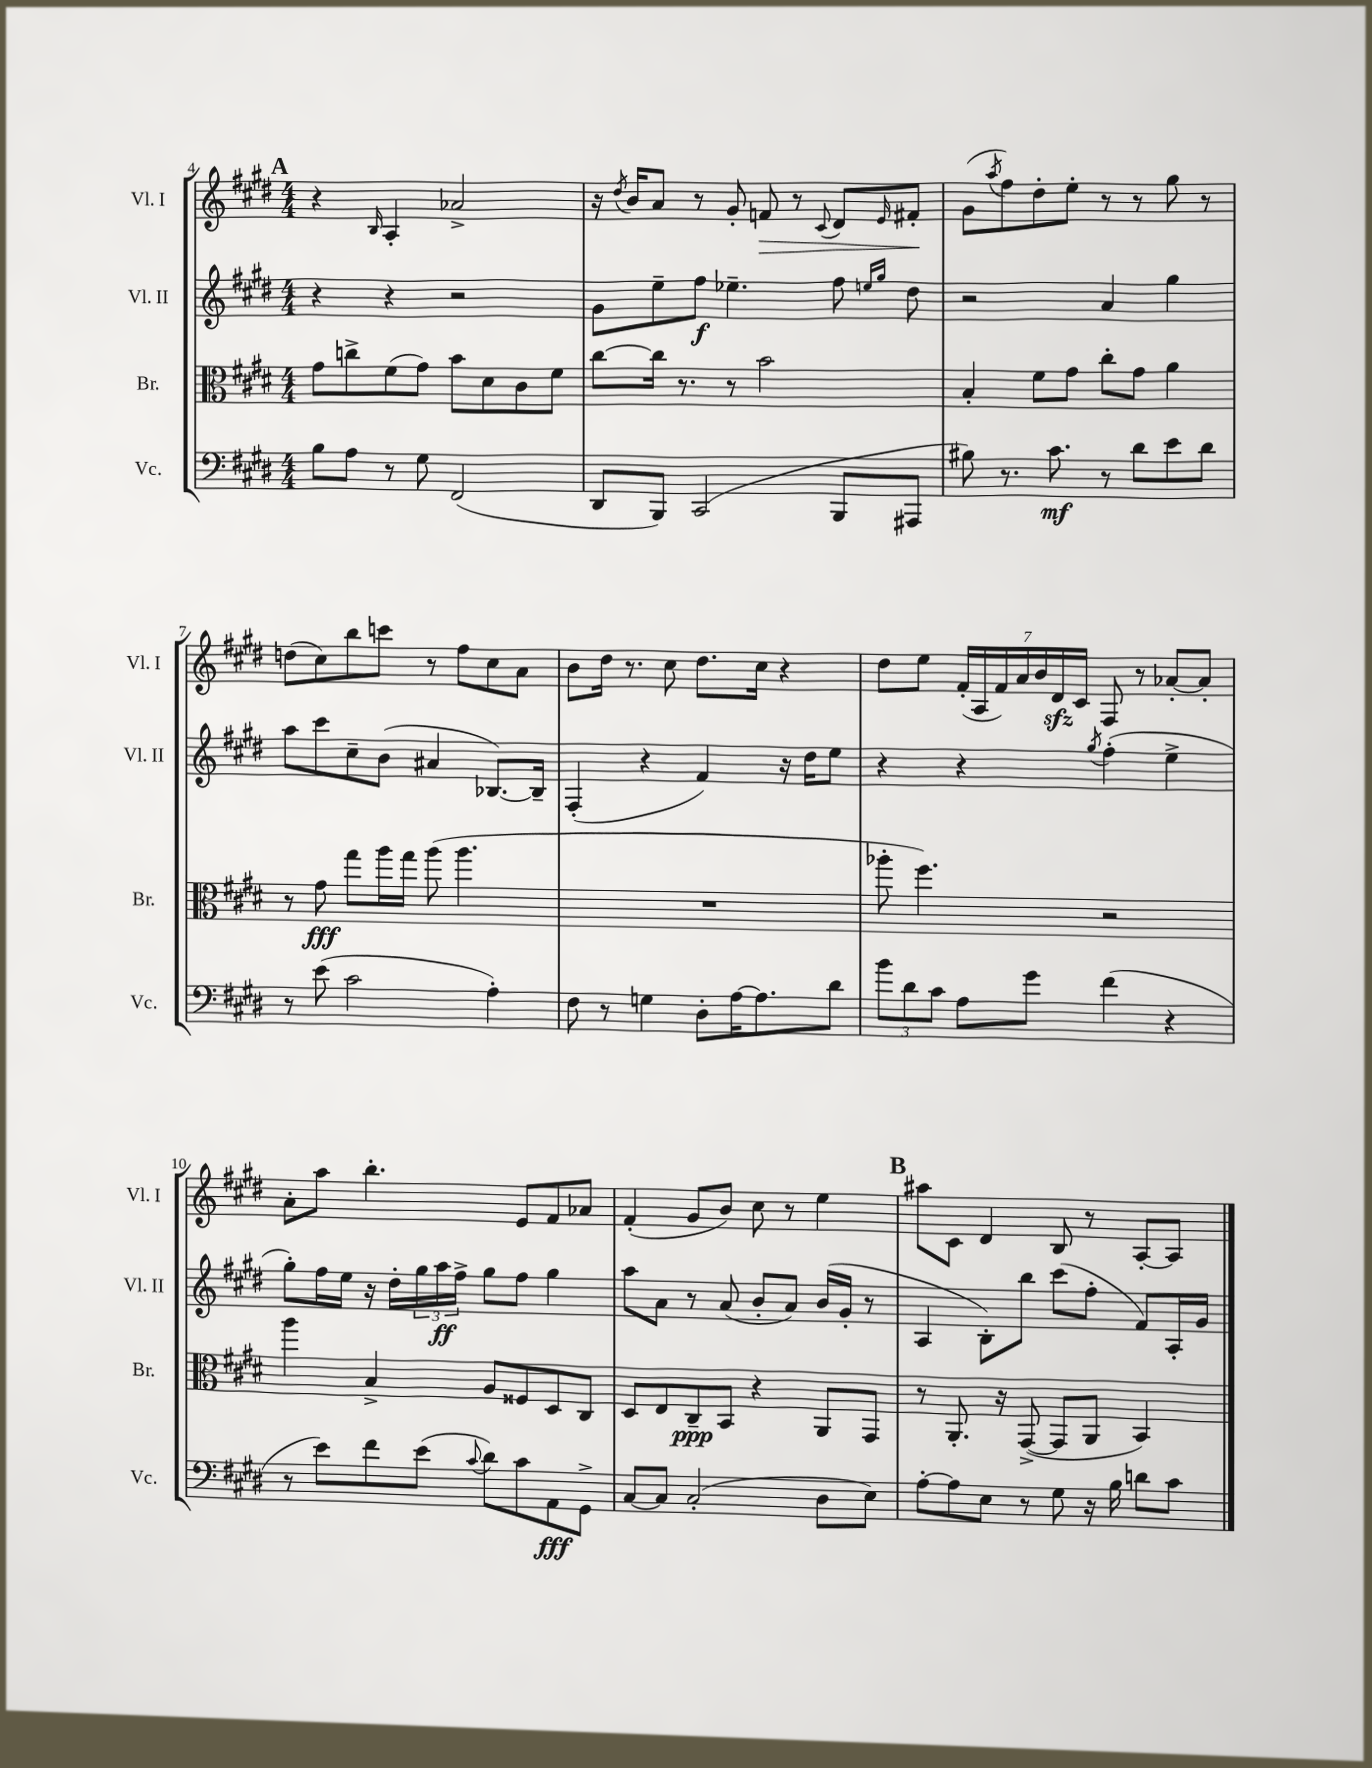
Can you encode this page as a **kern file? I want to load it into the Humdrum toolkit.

**kern	**kern	**kern	**kern
*staff4	*staff3	*staff2	*staff1
*clefF4	*clefC3	*clefG2	*clefG2
*k[f#c#g#d#]	*k[f#c#g#d#]	*k[f#c#g#d#]	*k[f#c#g#d#]
*M4/4	*M4/4	*M4/4	*M4/4
8B	8g#	4r	4r
8A	8cc^	.	.
.	.	.	16qqB
8r	(8f#	4r	4A'
8G#	8g#)	.	.
(2FF#	8b	2r	2a-^
.	8d#	.	.
.	8c#	.	.
.	8f#	.	.
=	=	=	=
8DD#	[8cc#	8g#	16r
.	.	.	8qdd#
.	.	.	16b
8BBB)	16cc#]	8ee~	8a
.	8.r	.	.
(2CC#	.	8ff#	8r
.	8r	4.ee-~	8g#'
.	2b	.	8f
.	.	.	8r
.	.	.	8qqc#
8BBB	.	8ff#	8d#
.	.	16qqee	.
.	.	16qqgg#	16qqe
8AAA#	.	8dd#	8f#'
=	=	=	=
8B#)	4B'	2r	(8g#
.	.	.	8qaa
8.r	.	.	8ff#)
.	8f#	.	8dd#'
8.c#	.	.	.
.	8g#	.	8ee'
8r	8cc#'	4a	8r
8d#	8g#	.	8r
8e	4a	4gg#	8gg#
8d#	.	.	8r
=	=	=	=
8r	8r	8aa	(8dd
(8e	8g#	8ccc#	8cc#)
2c#	8gg#	8cc#~	8bb
.	16aa	(8b	8ccc
.	16gg#	.	.
.	(8aa	4a#	8r
.	4.aa	.	8ff#
4A')	.	[8.B-)	8cc#
.	.	.	8a
.	.	16B-~]	.
=	=	=	=
8F#	1r	(4F#'	8b
8r	.	.	16dd#
.	.	.	8.r
4G	.	4r	.
.	.	.	8cc#
8D#'	.	4f#)	8.dd#
[16A	.	.	.
8.A]	.	.	16cc#
.	.	16r	4r
.	.	16dd#	.
8d#	.	8ee	.
=	=	=	=
12b	8aa-'	4r	8dd#
12d#	.	.	.
.	4.ff#)	.	8ee
12c#	.	.	.
8A	.	4r	(28f#'
.	.	.	28A
.	.	.	28f#)
.	.	.	28a
8g#	.	.	.
.	.	.	28b
.	.	.	28d#
.	.	.	28c#
.	.	8qgg#	.
(4f#	2r	(4ff#'	8F#
.	.	.	8r
4r	.	4ee^	[8a-'
.	.	.	8a-']
=	=	=	=
8r	4aa	8gg#')	8a'
8e)	.	16ff#	8aa
.	.	16ee	.
8f#	4B^	16r	4.bb'
.	.	16dd#'	.
(8e	.	24gg#	.
.	.	24aa	.
.	.	24ff#^	.
8qqc#	.	.	.
8d#)	8A	8gg#	.
8c#	8F##	8ff#	8e
8AA	8D#	4gg#	8f#
8GG#^	8C#	.	8a-
=	=	=	=
[8C#	8D#	8aa	(4f#'
8C#]	8E	8a	.
(2C#'	8C#~	8r	8g#
.	8BB	(8a	8b)
.	4r	8b'	8cc#
.	.	8a)	8r
8D#	8AA	(16b	4ee
.	.	16g#'	.
8E)	8GG#	8r	.
=	=	=	=
[8A'	8r	4A	8aa#
8A]	8.AA'	.	8c#
8E	.	8B')	4d#
.	16r	.	.
8r	([8GG#^	8bb	.
8G#	8GG#]	(8ccc#	8B
16r	8AA	8ff#'	8r
16B	.	.	.
8d	4BB)	8f#)	[8A'
8c#	.	16A'	8A]
.	.	16g#	.
==	==	==	==
*-	*-	*-	*-
